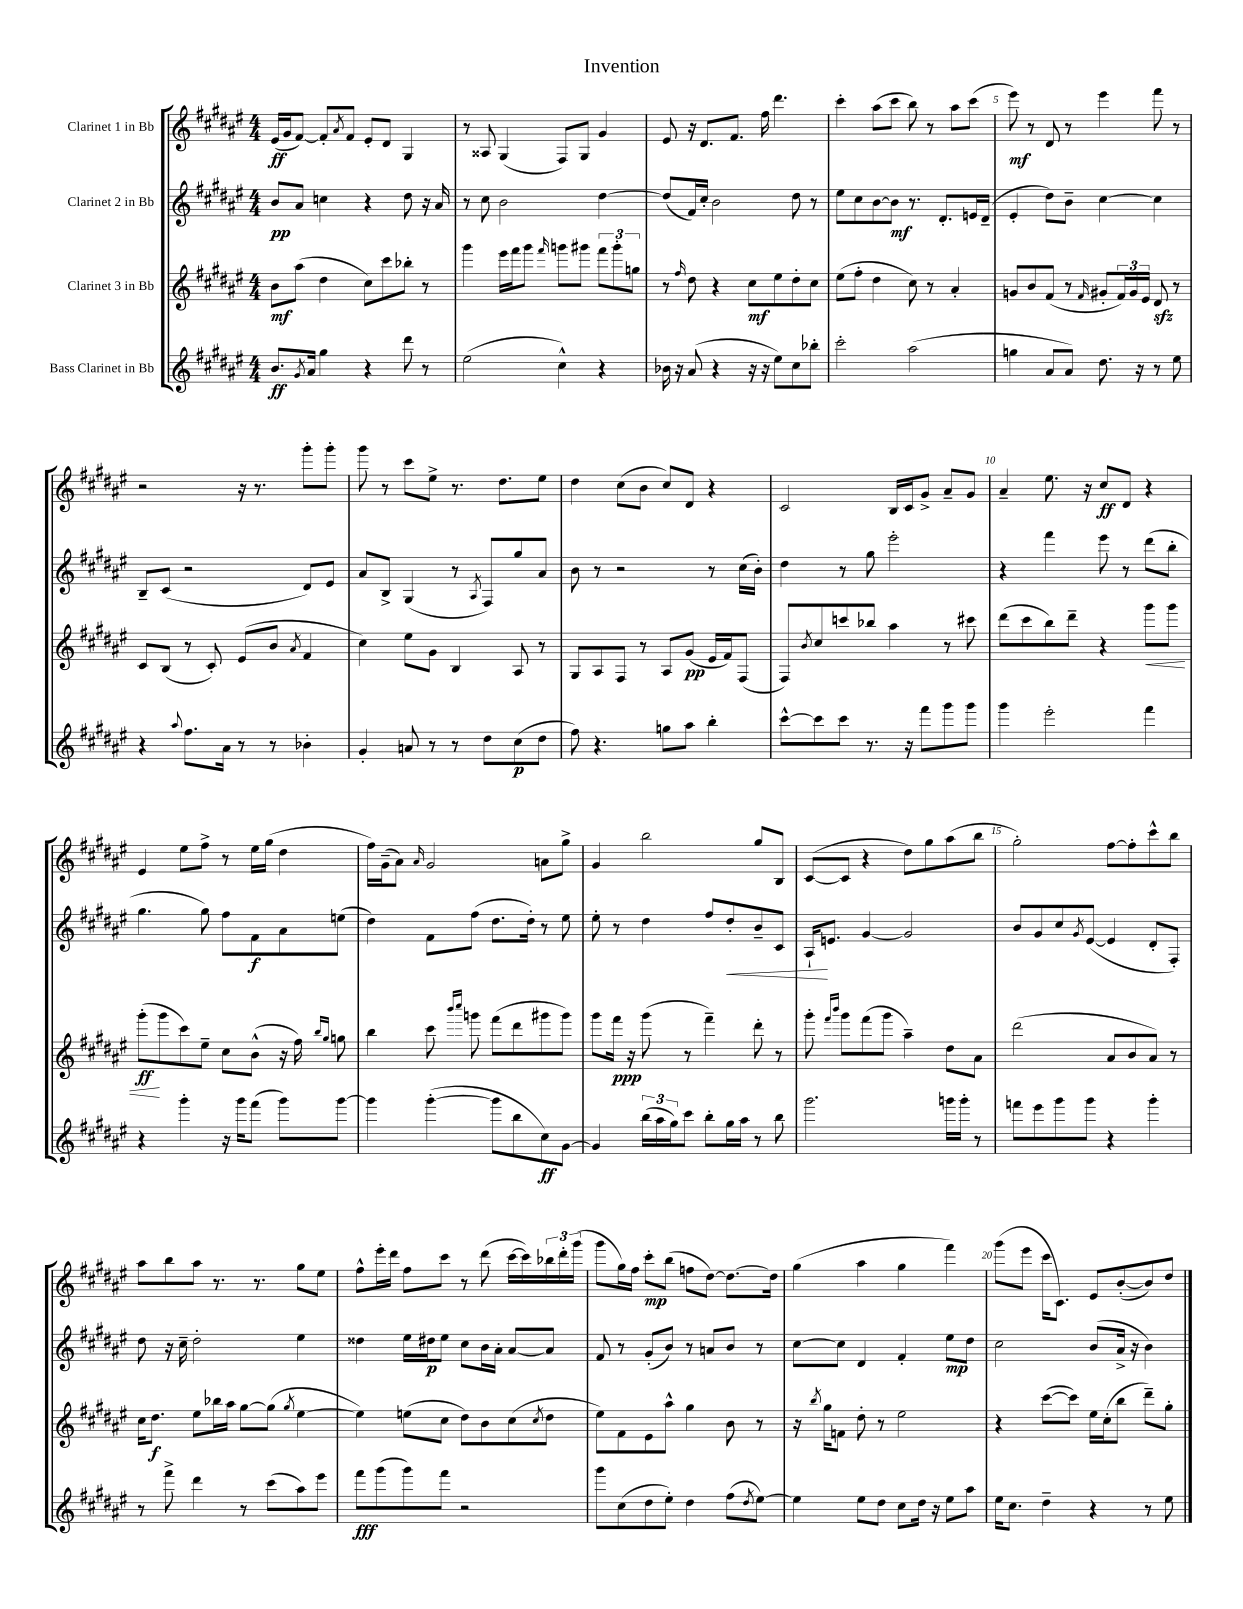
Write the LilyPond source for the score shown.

\header { title = "Invention" }
<<
\new StaffGroup <<
\new Staff = "s0" \with { instrumentName = "Clarinet 1 in Bb" } {
    \clef treble \key fis \major \numericTimeSignature \time 4/4
    eis'16\ff( gis'16 fis'8~) fis'8-. \acciaccatura { ais'8 } fis'8 eis'8-. dis'8 gis4 |
    r8 aisis8 gis4( fis8) gis8 gis'4 |
    eis'8 r16 dis'8. fis'8. fis''16 dis'''4. |
    cis'''4-. ais''8( cis'''8 b''8) r8 ais''8 cis'''8( |
    eis'''8\mf) r8 dis'8 r8 eis'''4 fis'''8 r8 |
    r2 r16 r8. gis'''8-. gis'''8-. |
    gis'''8 r8 cis'''8 eis''8-> r8. dis''8. eis''8 |
    dis''4 cis''8( b'8 cis''8) dis'8 r4 |
    cis'2 b16 cis'16 gis'8-> ais'8-- gis'8 |
    ais'4-- eis''8. r16 cis''8\ff dis'8 r4 |
    eis'4 eis''8 fis''8-> r8 eis''16 gis''16( dis''4 |
    fis''16) gis'16--( ais'8) \grace { ais'16 } gis'2 a'8 gis''8-> |
    gis'4 b''2 gis''8 b8 |
    cis'8~( cis'8 r4 dis''8) gis''8 ais''8( b''8 |
    gis''2-.) fis''8~ fis''8-. cis'''8-^ b''8 |
    ais''8 b''8 ais''8 r8. r8. gis''8 eis''8 |
    fis''8-^ eis'''16-. dis'''16 fis''8 cis'''8 r8 dis'''8( cis'''16~ cis'''16) \tuplet 3/2 { bes''16 dis'''16-. gis'''16( } |
    gis'''8 gis''16) fis''16 cis'''8-.\mp b''8( f''8 dis''8~) dis''8.~ dis''16 |
    gis''4( ais''4 gis''4 fis'''4) |
    gis'''8( eis'''8 cis'''16 cis'8.) eis'8 b'8~-.( b'8) dis''8 \bar "|." |
}
\new Staff = "s1" \with { instrumentName = "Clarinet 2 in Bb" } {
    \clef treble \key fis \major \numericTimeSignature \time 4/4
    b'8\pp ais'8 c''4 r4 dis''8 r16 ais'16 |
    r8 cis''8 b'2 dis''4~ |
    dis''8( fis'16) cis''16-. b'2 dis''8 r8 |
    eis''8 cis''8 b'8~ b'8\mf r8. dis'8.-. e'16 dis'16--( |
    eis'4-. dis''8) b'8-- cis''4~ cis''4 |
    b8-- cis'8( r2 dis'8) eis'8 |
    ais'8 b8-> gis4( r8 \acciaccatura { ais8 } fis8) gis''8 ais'8 |
    b'8 r8 r2 r8 cis''16( b'16-.) |
    dis''4 r8 gis''8 eis'''2-. |
    r4 fis'''4 eis'''8 r8 dis'''8( b''8-. |
    gis''4. gis''8) fis''8 fis'8\f ais'8 e''8( |
    dis''4) fis'8 fis''8( dis''8. dis''16-.) r8 eis''8 |
    eis''8-. r8 dis''4 fis''8 dis''8-.\< b'8-- cis'8 |
    ais16-!\! e'8. gis'4~ gis'2 |
    b'8 gis'8 cis''8 \acciaccatura { gis'8 } eis'8~( eis'4 dis'8-. fis8-.) |
    dis''8 r16 cis''16-- dis''2-. eis''4 |
    disis''4 eis''16 dis''16\p eis''8 cis''8 b'16 ais'16-. ais'8~ ais'8 |
    fis'8 r8 gis'8-.( b'8) r8 a'8 b'8 r8 |
    cis''8~ cis''8 dis'4 fis'4-. eis''8\mp dis''8 |
    cis''2 b'8( ais'16-> r16 b'4) \bar "|." |
}
\new Staff = "s2" \with { instrumentName = "Clarinet 3 in Bb" } {
    \clef treble \key fis \major \numericTimeSignature \time 4/4
    b'8\mf ais''8( dis''4 cis''8) cis'''8 bes''8-. r8 |
    gis'''4 eis'''16 fis'''16 gis'''8 \grace { fis'''16 } g'''8 gis'''8 \tuplet 3/2 { fis'''8 gis'''8-. g''8 } |
    r8 \grace { fis''16 } dis''8 r4 cis''8\mf eis''8 dis''8-. cis''8 |
    eis''8( fis''8-. dis''4 cis''8) r8 ais'4-. |
    g'8 b'8 fis'8( r8 \grace { fis'16 } gis'8-. \tuplet 3/2 { fis'16) gis'16 eis'16 } dis'8\sfz r8 |
    cis'8 b8( r8 cis'8-.) eis'8( b'8 \acciaccatura { ais'8 } fis'4 |
    cis''4) eis''8 gis'8 b4 ais8 r8 |
    gis8 ais8 fis8 r8 ais8 gis'8\pp( eis'16 fis'16) fis8( |
    fis8) \acciaccatura { b'8 } cis''8 c'''8 bes''8 ais''4 r8 cis'''8 |
    dis'''8( cis'''8 b''8) dis'''8-- r4 gis'''8\< gis'''8 |
    gis'''8-.\ff\!( gis'''8 cis'''8) eis''8-- cis''8 b'8-^( r16 fis''16) \grace { b''16 gis''16 } g''8 |
    b''4 cis'''8 \grace { b'''16 cis''''16 } g'''8 fis'''8( dis'''8 gis'''8 gis'''8) |
    gis'''8 fis'''16\ppp r16 gis'''8( r8 fis'''4--) dis'''8-. r8 |
    gis'''8-. \grace { fis'''16 b'''16 } gis'''8 fis'''8( gis'''8 ais''4--) dis''8 ais'8 |
    dis'''2( ais'8 b'8 ais'8) r8 |
    cis''16 dis''8.\f eis''8 bes''16 ais''16 gis''8~ gis''8( \acciaccatura { gis''8 } eis''4~ |
    eis''4) e''8( cis''8 dis''8) b'8 cis''8( \acciaccatura { cis''8 } dis''8 |
    eis''8) fis'8 eis'8 ais''8-^ gis''4 b'8 r8 |
    r16 \acciaccatura { b''8 } gis''16 f'8 dis''8-. r8 eis''2 |
    r4 cis'''8~( cis'''8) eis''16 cis''16-.( b''8 dis'''8--) gis''8-. \bar "|." |
}
\new Staff = "s3" \with { instrumentName = "Bass Clarinet in Bb" } {
    \clef treble \key fis \major \numericTimeSignature \time 4/4
    b'8.\ff \acciaccatura { gis'8 } ais'16 gis''4 r4 dis'''8 r8 |
    eis''2( cis''4-^) r4 |
    bes'16 r16 ais'8( r4 r16 r16 eis''8) cis''8 bes''8-. |
    cis'''2-. ais''2( |
    g''4 ais'8 ais'8) dis''8. r16 r8 eis''8 |
    r4 \appoggiatura { ais''8 } fis''8. ais'16 r8 r8 bes'4-. |
    gis'4-. a'8 r8 r8 dis''8 cis''8\p( dis''8 |
    fis''8) r4. g''8 ais''8 b''4-. |
    cis'''8~-^ cis'''8 cis'''8 r8. r16 fis'''8 gis'''8 gis'''8 |
    gis'''4 eis'''2-. fis'''4 |
    r4 gis'''4-. r16 gis'''16 fis'''8( gis'''8) gis'''8~ |
    gis'''4 gis'''4~-.( gis'''8 b''8 cis''8\ff) gis'8~ |
    gis'4 \tuplet 3/2 { b''16( ais''16 gis''16) } cis'''8 b''8-. gis''16 ais''16 r8 b''8 |
    gis'''2. g'''16 g'''16-. r8 |
    f'''8 eis'''8 gis'''8 gis'''8 r4 gis'''4-. |
    r8 fis'''8-> dis'''4 r8 cis'''8( ais''8) eis'''8 |
    fis'''8\fff gis'''8( gis'''8) fis'''8 r2 |
    gis'''8 cis''8( dis''8 eis''8-.) dis''4 fis''8( \acciaccatura { dis''8 } eis''8~) |
    eis''4 eis''8 dis''8 cis''8 dis''16 r16 eis''8 ais''8 |
    eis''16 cis''8. dis''4-- r4 r8 eis''8 \bar "|." |
}
>>
>>
\layout { \context { \Score \override BarNumber.break-visibility = ##(#f #t #t) barNumberVisibility = #(every-nth-bar-number-visible 5) } }
